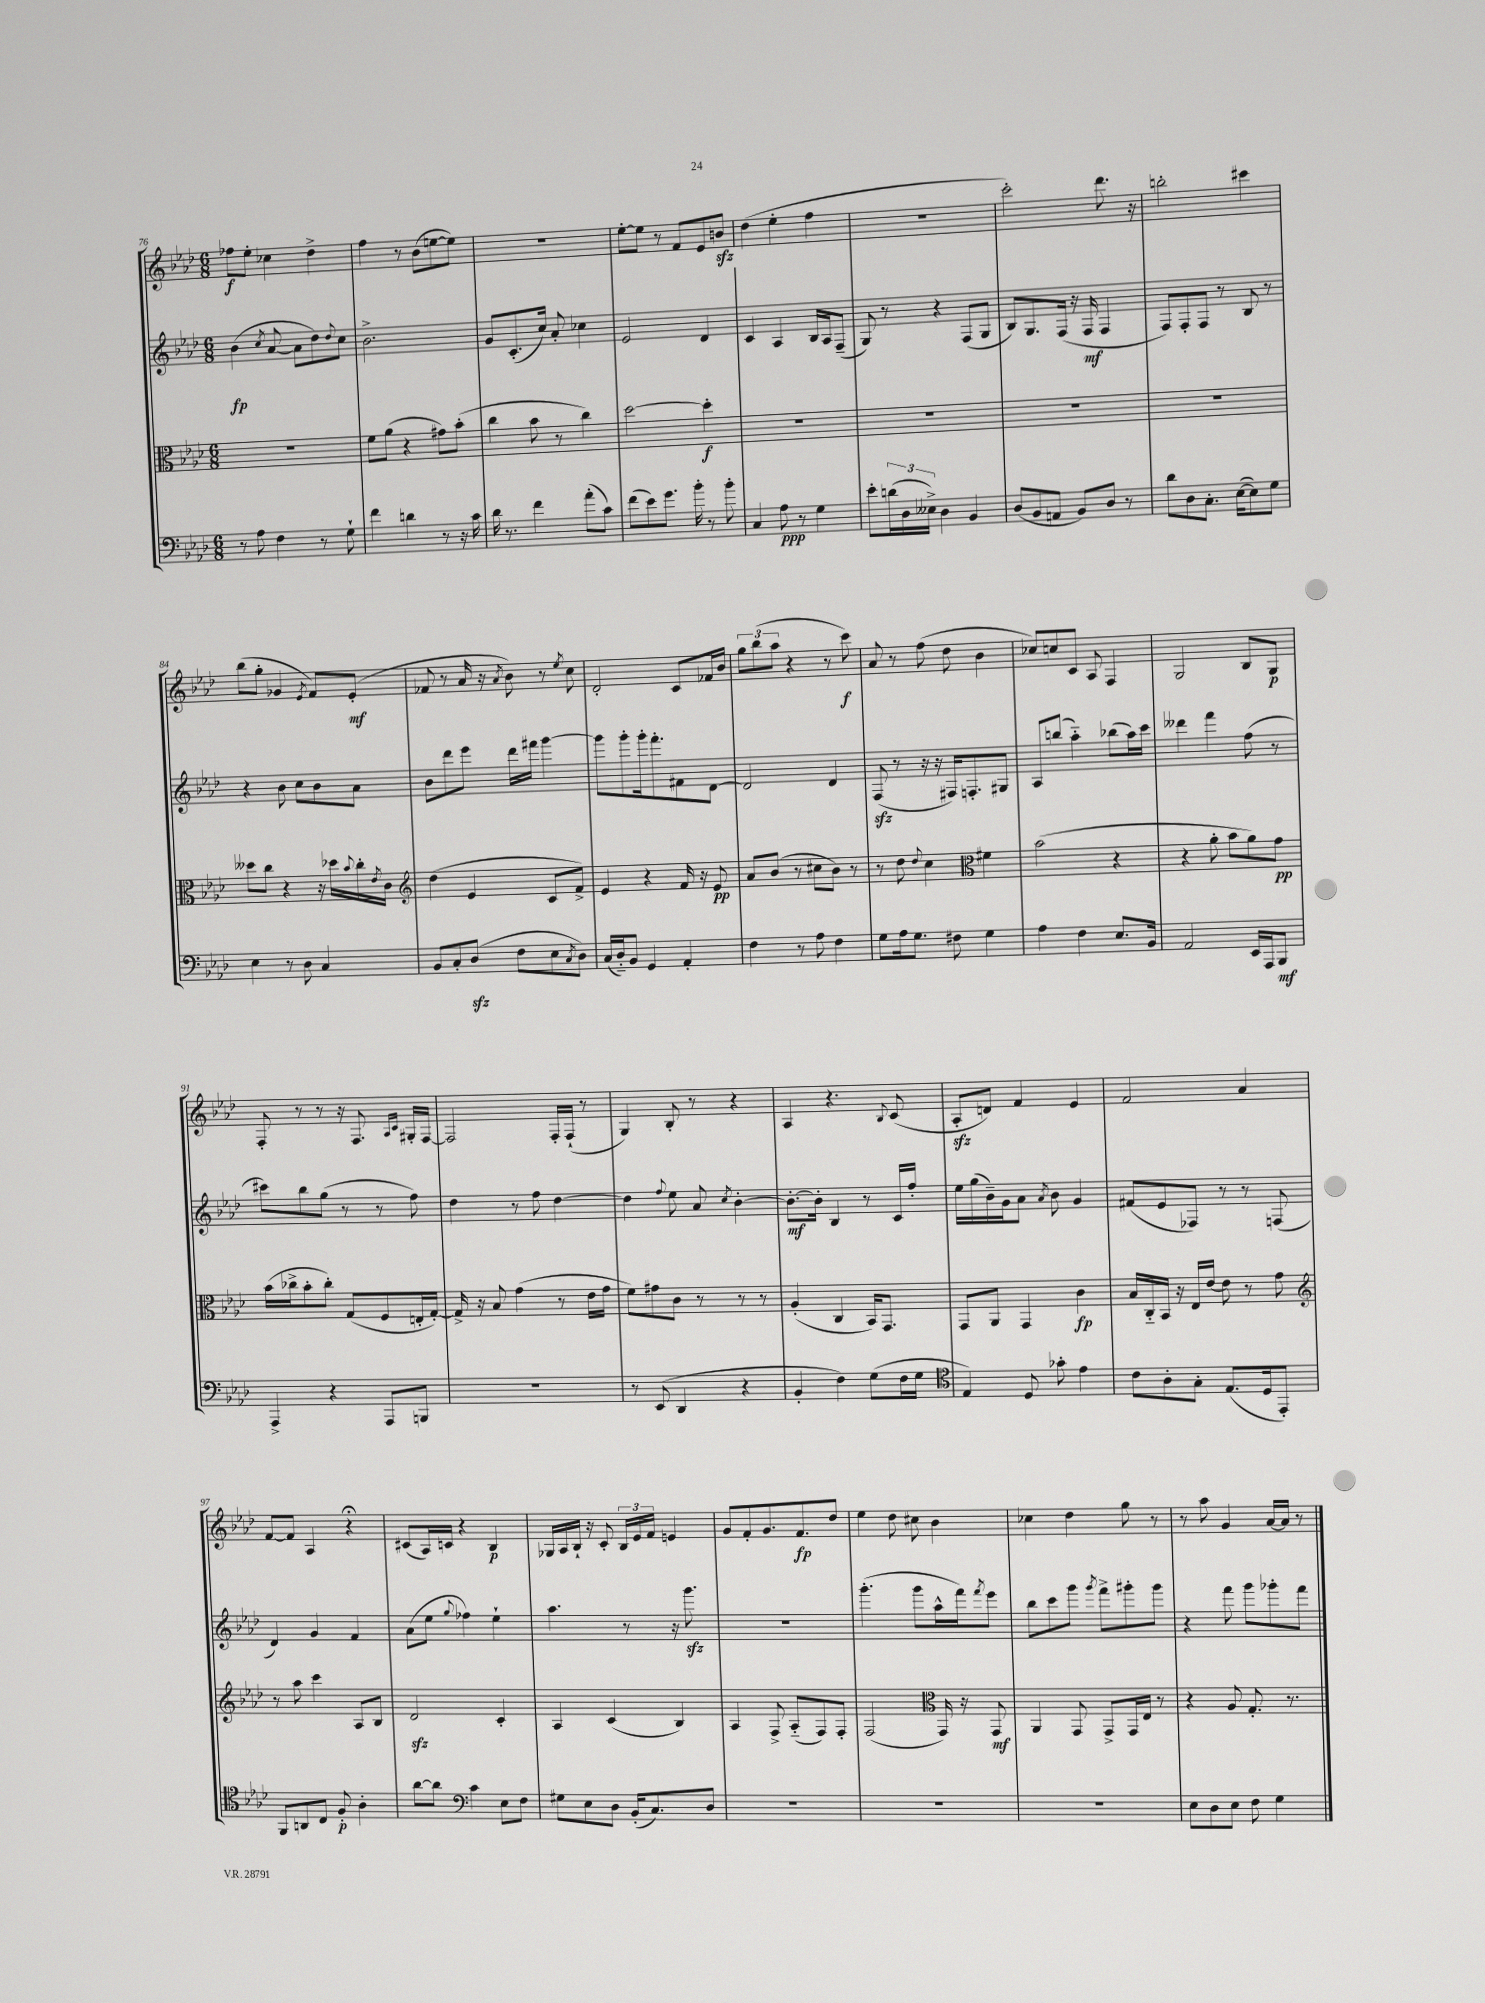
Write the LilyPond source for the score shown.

<<
\new StaffGroup <<
\new Staff = "s0" {
    \clef treble \key aes \major \numericTimeSignature \time 6/8
    fes''8\f ees''8-. ces''4 des''4-> |
    f''4 r8 bes'8( e''8~ e''8) |
    R2. |
    ees''8~-. ees''8 r8 f'8 ees'8 b'8\sfz |
    des''4( ees''4-. f''4 |
    R2. |
    c'''2-.) des'''8. r16 |
    b''2-. cis'''4 |
    bes''8( g''8-. ges'4 \acciaccatura { ees'8 } f'8) ees'8-.\mf( |
    fes'8 r8 aes'16 r16 \acciaccatura { aes'8 } bes'8) r8 \acciaccatura { ees''8 } c''8 |
    des'2-. c'8 fes'16 bes'16 |
    \tuplet 3/2 { g''8 bes''8( aes''8 } r4 r8 c'''8\f) |
    aes'8 r8 f''8( des''8 bes'4 |
    ces''8) c''8 c'8 aes8 f4 |
    g2 bes8 g8\p |
    f8-. r8 r8 r16 f8. \grace { aes16 c'16 } gis16-. f16~ |
    f2 f16-. f16-!( r8 |
    g4) bes8-. r8 r4 |
    aes4 r4. \appoggiatura { bes8 } c'8( |
    aes8-.\sfz d'8) f'4 ees'4 |
    f'2 aes'4 |
    f'8~ f'8 aes4 r4\fermata |
    cis'8( aes16) c'16 r4 bes4\p |
    ges16 aes16 bes16-! r16 c'8-. \tuplet 3/2 { bes16 ees'16 f'16 } e'4 |
    g'8 f'8-. g'8. f'8.\fp des''8 |
    ees''4 des''8 cis''8 bes'4 |
    ces''4 des''4 g''8 r8 |
    r8 aes''8 g'4 aes'16~ aes'16 r8 \bar "|." |
}
\new Staff = "s1" {
    \clef treble \key aes \major \numericTimeSignature \time 6/8
    bes'4\fp( \acciaccatura { c''8 } aes'8~ aes'8 des''8) \appoggiatura { des''8 } c''8 |
    bes'2.-> |
    g'8 c'8.-.( c''16) aes'8-. ces''4 |
    ees'2 des'4 |
    c'4 aes4 bes16 aes16 f8--( |
    g8) r8 r4 f8( g8 |
    bes8) g8. f16( r16 f16\mf f4 |
    f8) f8-. f8 r8 bes8 r8 |
    r4 bes'8 c''8 bes'8 aes'8 |
    bes'8 des'''8 ees'''8 des'''16 fis'''16 g'''4~ |
    g'''8 g'''8-. g'''16-. f'''8.-. fis'8 des'8~ |
    des'2 des'4 |
    f8\sfz( r8 r16 r16 fis16) f8.-. gis8 |
    aes8 b''8( aes''4-_) bes''8( aes''16) c'''16 |
    deses'''4 f'''4 f''8( r8 |
    cis'''8) bes''8 g''8( r8 r8 f''8) |
    des''4 r8 f''8 des''4~ |
    des''4 \appoggiatura { f''8 } ees''8 aes'8 \acciaccatura { c''8 } bes'4~-. |
    bes'8.~-.\mf bes'16-. bes4 r8 c'16 f''16-. |
    ees''16 g''16( bes'16--) g'16 aes'8 \acciaccatura { aes'8 } bes'8 g'4 |
    fis'8( ees'8 fes8) r8 r8 f8( |
    des'4) g'4 f'4 |
    aes'8( ees''8 \appoggiatura { g''8 } fes''4) ees''4-! |
    aes''4. r8 r16 g'''8.\sfz |
    R2. |
    g'''4.-.( g'''8 aes''16-^ f'''16) \acciaccatura { f'''8 } ees'''8 |
    bes''8 c'''8 g'''8 \acciaccatura { g'''8 } f'''8-> gis'''8-. gis'''8 |
    r4 f'''8 g'''8 ges'''8-. f'''8 \bar "|." |
}
\new Staff = "s2" {
    \clef alto \key aes \major \numericTimeSignature \time 6/8
    R2. |
    f'8 aes'8( r4 gis'8) bes'8-.( |
    c''4 bes'8 r8 c''4) |
    des''2~ des''4-.\f |
    R2. |
    R2. |
    R2. |
    R2. |
    deses''8 c''8 r4 r16 des''16 \appoggiatura { bes'8 } c''16-. \acciaccatura { ees'8 } c'16 |
    \clef treble des''4( ees'4 c'8 f'8->) |
    ees'4 r4 f'16 r16 ees'8\pp |
    aes'8 bes'8( r8 cis''8 bes'8) r8 |
    r8 des''8 \appoggiatura { des''8 } c''4 \clef alto fis'4 |
    bes'2( r4 |
    r4 aes'8-. bes'8 aes'8) g'8\pp |
    bes'16( ces''16-> bes'8-. ces''8-.) g8( f8 e16-. g16~-.) |
    g16-> r16 bes8 g'4( r8 ees'16 g'16 |
    f'8) gis'8 c'8 r8 r8 r8 |
    aes4-.( c4 bes,16) g,8. |
    g,8 aes,8 g,4 c'4\fp |
    bes16 c16-_ bes,16 r16 ees16 ees'16~ ees'8 r8 g'8 |
    \clef treble r8 aes''8 c'''4 aes8 bes8 |
    des'2\sfz c'4-. |
    aes4 c'4( bes4) |
    aes4 f8-> aes8-_( f8) f8-. |
    f2( \clef alto g,16) r16 g,8\mf |
    aes,4 g,8 g,8-> g,16 ees16 r8 |
    r4 aes8 g8.-. r8. \bar "|." |
}
\new Staff = "s3" {
    \clef bass \key aes \major \numericTimeSignature \time 6/8
    r8 aes8 f4 r8 g8-! |
    f'4 d'4 r8 r16 c'16 |
    des'16 r8. f'4 aes'8-.( c'8) |
    f'8( ees'8) g'8. bes'16-. r8 bes'8-. |
    c4 aes8\ppp r8 g4 |
    ees'8-. \tuplet 3/2 { d'16( des16 eeses16->) } des4 bes,4 |
    des8( bes,8 a,8 bes,8) des8 r8 |
    des'8 des8 c8.-. ees16~( ees8) g8 |
    ees4 r8 des8 c4 |
    bes,8 c8-. des8\sfz( f8 ees8 \acciaccatura { c8 } des8) |
    c16( des16-_) bes,8 g,4 aes,4-. |
    f4 r8 aes8 f4 |
    g8 aes16 g8. fis8 g4 |
    aes4 f4 ees8. bes,16 |
    aes,2 ees,16 aes,,16 bes,,8\mf |
    aes,,4-> r4 aes,,8 b,,8 |
    R2. |
    r8 ees,8( des,4 r4 |
    bes,4-. f4) g8( f16 g16 |
    \clef tenor ees4) des8 ges'8-. ees'4 |
    c'8 aes8-. g8-. ees8.( des16 ees,8-.) |
    f,8 a,8 c8 f8-.\p aes4-. |
    aes'8~ aes'8 \clef bass c'4 ees8 f8 |
    gis8 ees8 des8 bes,16-.( c8.) des8 |
    R2. |
    R2. |
    R2. |
    ees8 des8 ees8 f8 g4 \bar "|." |
}
>>
>>
\layout { \context { \Score currentBarNumber = #76 } }
